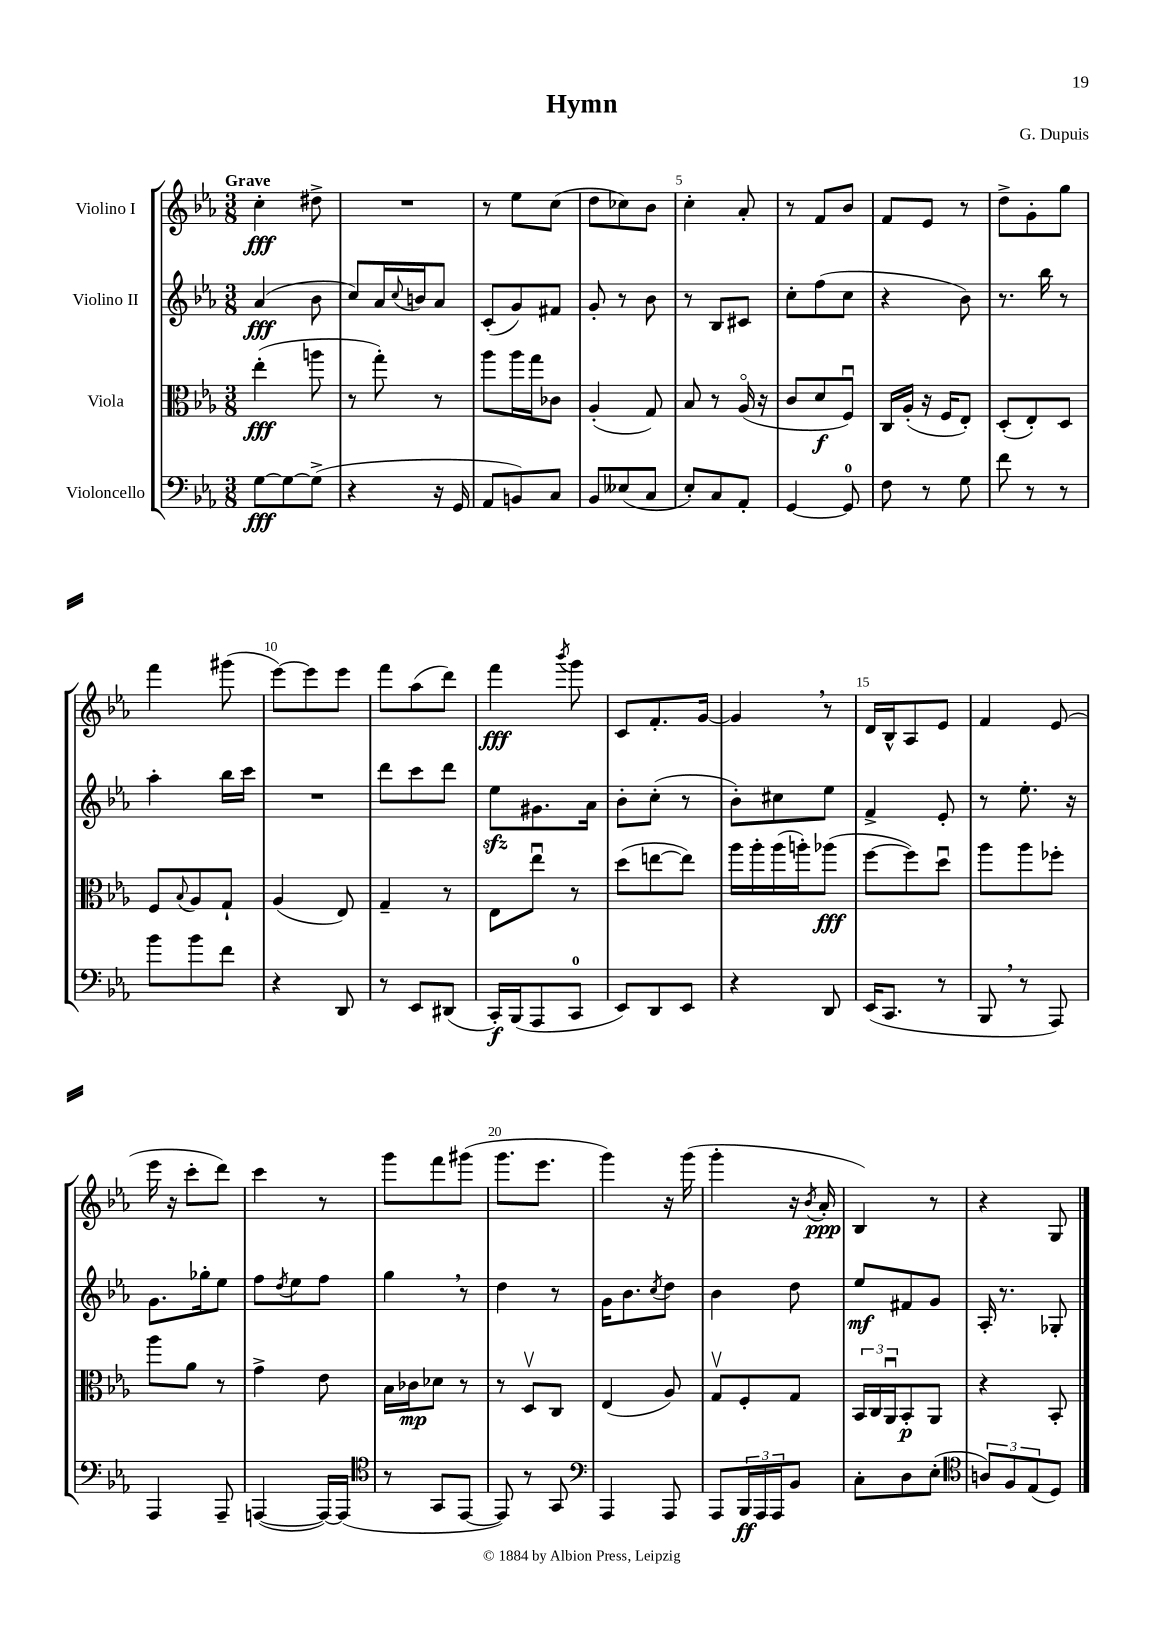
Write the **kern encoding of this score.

**kern	**kern	**kern	**kern
*staff4	*staff3	*staff2	*staff1
*clefF4	*clefC3	*clefG2	*clefG2
*k[b-e-a-]	*k[b-e-a-]	*k[b-e-a-]	*k[b-e-a-]
*M3/8	*M3/8	*M3/8	*M3/8
[8G	(4ee-'	(4a-	4cc'
8G_	.	.	.
(8G^]	8aa	8b-	8dd#^
=	=	=	=
4r	8r	8cc)	4.r
.	8gg')	16a-	.
.	.	8qqcc	.
.	.	16b	.
16r	8r	8a-	.
16GG	.	.	.
=	=	=	=
8AA-	8aa-	(8c'	8r
8BB)	16aa-	8g)	8ee-
.	16gg	.	.
8C	8c-	8f#	(8cc
=	=	=	=
8BB-	(4A-'	8g'	8dd
(8E--	.	8r	8cc-)
8C	8G)	8b-	8b-
=	=	=	=
8E-')	8B-	8r	4cc'
8C	8r	8B-	.
8AA-'	(16A-o	8c#	8a-'
.	16r	.	.
=	=	=	=
[4GG	8c	8cc'	8r
.	8d	(8ff	8f
8GG]	8Fu)	8cc	8b-
=	=	=	=
8F	16C	4r	8f
.	(16A-'	.	.
8r	16r	.	8e-
.	16F	.	.
8G	8E-')	8b-)	8r
=	=	=	=
8f	(8D'	8.r	8dd^
8r	8E-')	.	8g'
.	.	16bb-	.
8r	8D	8r	8gg
=	=	=	=
8b-	8F	4aa-'	4fff
.	8qqB-	.	.
8b-	8A-	.	.
8f	8G`	16bb-	(8ggg#
.	.	16ccc	.
=	=	=	=
4r	(4A-	4.r	[8eee-)
.	.	.	8eee-]
8DD	8E-)	.	8eee-
=	=	=	=
8r	4G~	8ddd	8fff
8EE-	.	8ccc	(8aa-
(8DD#	8r	8ddd	8ddd)
=	=	=	=
16CC')	8E-	8ee-	4fff
(16BBB-	.	.	.
8AAA-	8ee-u	8.g#	.
.	.	.	8qbbb-
8CC	8r	.	8ggg
.	.	16a-	.
=	=	=	=
8EE-)	(8dd	8b-'	8c
8DD	[8ee	(8cc'	8.f'
8EE-	8ee])	8r	.
.	.	.	[16g
=	=	=	=
4r	16aa-	8b-')	4g]
.	16aa-'	.	.
.	(16aa-	8cc#	.
.	16aa')	.	.
8DD	(8aa-	8ee-	8r
=	=	=	=
(16EE-	[8ff	4f^	16d
8.CC	.	.	16B-^^
.	8ff])	.	8A-
8r	8ddu	8e-'	8e-
=	=	=	=
8BBB-	8aa-	8r	4f
8r	8aa-	8.ee-'	.
8AAA-)	8ff-'	.	(8e-
.	.	16r	.
=	=	=	=
4AAA-	8aa-	8.g	16eee-
.	.	.	16r
.	8a-	.	8ccc'
.	.	16gg-'	.
8AAA-~	8r	8ee-	8ddd)
=	=	=	=
([4AAA	4g^	8ff	4ccc
.	.	8qdd	.
.	.	8ee-	.
16AAA_)	8e-	8ff	8r
(16AAA]	.	.	.
=	=	=	=
*clefC4	*	*	*
8r	16B-	4gg	8ggg
.	16c-	.	.
8GG	8d-	.	8fff
[8EE-	8r	8r	(8ggg#
=	=	=	=
8EE-])	8r	4dd	8.ggg
8r	8Dv	.	.
.	.	.	8.eee-
8GG	8C	8r	.
=	=	=	=
*clefF4	*	*	*
4AAA-	(4E-	16g	4ggg)
.	.	8.b-	.
.	.	8qcc	.
8AAA-	8A-)	8dd	16r
.	.	.	(16ggg
=	=	=	=
8AAA-	8Gv	4b-	4ggg'
24BBB-	8F'	.	.
24AAA-	.	.	.
24AAA-	.	.	.
8BB-	8G	8dd	16r
.	.	.	8qb-
.	.	.	16a-'
=	=	=	=
8C'	24BB-	8ee-	4B-)
.	24C	.	.
.	24AA-u	.	.
8D	8BB-'	8f#	.
(8E-'	8AA-	8g	8r
=	=	=	=
*clefC4	*	*	*
12A)	4r	16A-'	4r
.	.	8.r	.
12F	.	.	.
(12E-	.	.	.
8D)	8BB-'	8G-'	8G
==	==	==	==
*-	*-	*-	*-
